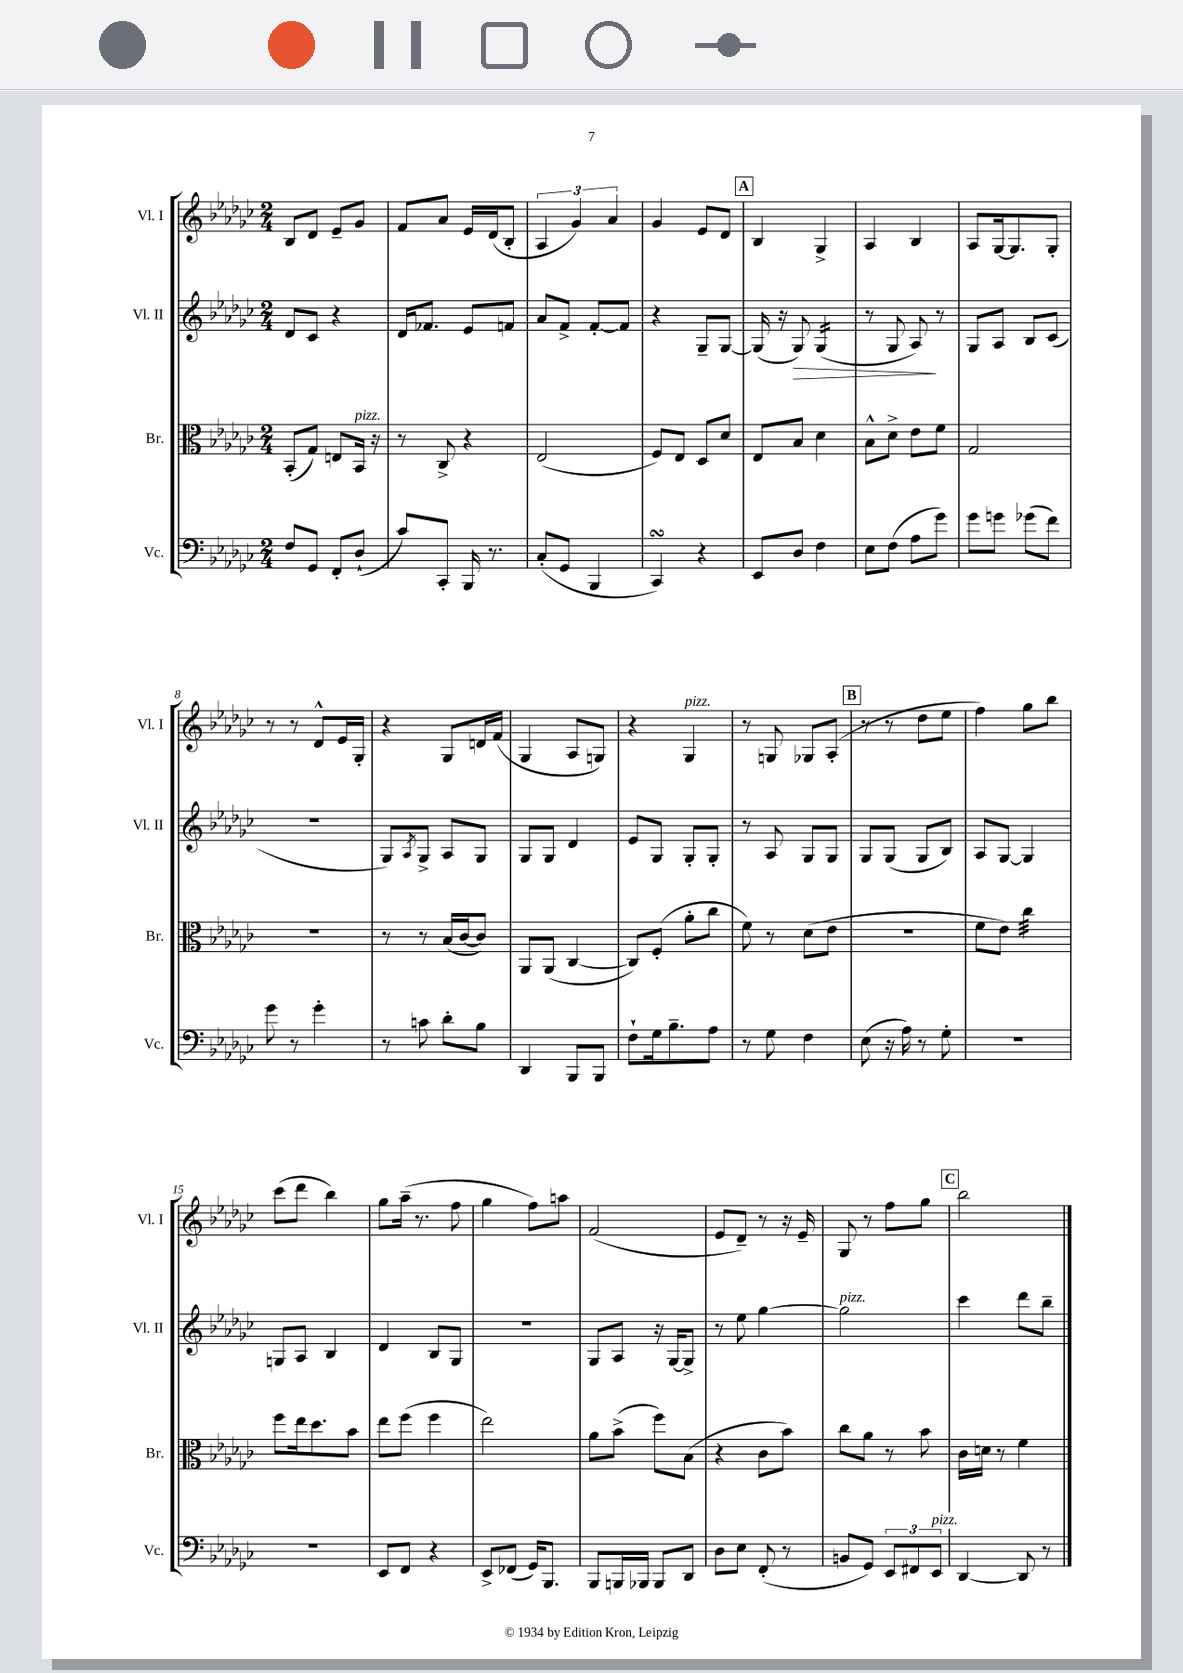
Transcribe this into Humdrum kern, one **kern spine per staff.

**kern	**kern	**kern	**kern
*staff4	*staff3	*staff2	*staff1
*clefF4	*clefC3	*clefG2	*clefG2
*k[b-e-a-d-g-c-]	*k[b-e-a-d-g-c-]	*k[b-e-a-d-g-c-]	*k[b-e-a-d-g-c-]
*M2/4	*M2/4	*M2/4	*M2/4
8F/L	(8BB-'/L	8d-/L	8B-/L
8GG-/J	8G-/J)	8c-/J	8d-/J
8FF'/L	8E/L	4r	8e-~/L
(8D-`/J	16BB-/Jk	.	8g-/J
.	16r	.	.
=	=	=	=
8c-/L)	8r	16d-/LK	8f/L
.	.	8.f-/J	.
8CC-'/J	8C-^/	.	8a-/J
16BBB-/	4r	8e-/L	16e-/LL
8.r	.	.	(16d-/J
.	.	8f/J	8B-'/J
=	=	=	=
(8C-'/L	(2E-/	8a-/L	6A-/
8GG-/J	.	8f^/J	.
.	.	.	6g-/)
4BBB-/	.	[8f'/L	.
.	.	.	6a-/
.	.	8f/]J	.
=	=	=	=
4CC-/)	8F/L)	4r	4g-/
.	8E-/J	.	.
4r	8D-/L	8G-~/L	8e-/L
.	8d-/J	[8G-/J	8d-/J
=	=	=	=
8EE-/L	8E-/L	(16G-/]	4B-/
.	.	16r	.
8D-/J	8B-/J	8G-/)	.
4F\	4d-\	(4G-/	4G-^/
=	=	=	=
8E-\L	8B-^^\L	8r	4A-/
(8F\J	8d-^\J	8G-/	.
8A-\L	8e-\L	8A-/)	4B-/
8g-\J)	8f\J	8r	.
=	=	=	=
8g-\L	2G-/	8G-/L	8A-/L
8g\J	.	8A-/J	[16G-/k
.	.	.	8.G-/]
(8g-\L	.	8B-/L	.
8f\J)	.	(8c-/J	8G-'/J
=	=	=	=
8g-\	2r	2r	8r
8r	.	.	8r
4g-'\	.	.	8d-^^/L
.	.	.	16e-/L
.	.	.	16G-'/JJ
=	=	=	=
8r	8r	8G-/L)	4r
.	.	8qA-/	.
8c\	8r	8G-^/J	.
8d-'\L	(16B-/LL	8A-/L	8G-/L
.	[16c-/J	.	.
8B-\J	8c-/]J)	8G-/J	16d/L
.	.	.	(16f/JJ
=	=	=	=
4DD-/	8AA-/L	8G-/L	4G-/
.	(8AA-/J	8G-/J	.
8BBB-/L	[4C-/	4d-/	8A-/L
8BBB-/J	.	.	8G/J)
=	=	=	=
8F`\L	8C-/]L)	8e-/L	4r
16G-\k	(8F'/J	8G-/J	.
8.B-~\	.	.	.
.	8a-'\L	8G-'/L	4G-/
8A-\J	8cc-\J	8G-'/J	.
=	=	=	=
8r	8f\)	8r	8r
8G-\	8r	8A-/	8G/
4F\	(8d-\L	8G-/L	8G-/L
.	8e-\J	8G-/J	(8A-'/J
=	=	=	=
(8E-\	2r	8G-/L	8r
16r	.	(8G-/J	8r
16A-\)	.	.	.
8r	.	8G-/L	8dd-\L
8G-'\	.	8B-/J)	8ee-\J
=	=	=	=
2r	8f\L	8A-/L	4ff\)
.	8e-\J)	[8G-/J	.
.	4cc-\	4G-/]	8gg-\L
.	.	.	8bb-\J
=	=	=	=
2r	8ff\L	8G/L	(8ccc-\L
.	16ee-\k	8A-/J	8ddd-\J
.	8.dd-\	.	.
.	.	4B-/	4bb-\)
.	8b-\J	.	.
=	=	=	=
8EE-/L	8ee-\L	4d-/	8gg-\L
8FF/J	(8ff\J	.	(16aa-~\Jk
.	.	.	8.r
4r	4ff\	8B-/L	.
.	.	8G-/J	8ff\
=	=	=	=
8EE-^/L	2ee-\)	2r	4gg-\
(8FF-/J	.	.	.
16GG-/LK)	.	.	8ff\L)
8.BBB-/J	.	.	.
.	.	.	8aa\J
=	=	=	=
8BBB-/L	8a-\L	8G-/L	(2f/
16BBB/L	(8b-^\J	8A-/J	.
16BBB-/JJ	.	.	.
8BBB-/L	8ff\L)	16r	.
.	.	[16G-/LK	.
8DD-/J	(8B-\J	8G-^/]J	.
=	=	=	=
8D-\L	4r	8r	8e-/L
8E-\J	.	8ee-\	8d-~/J)
(8FF'/	8c-\L	[4gg-\	8r
8r	8b-\J)	.	16r
.	.	.	16e-~/
=	=	=	=
8BB/L	8cc-\L	2gg-\]	8G-/
8GG-/J)	8a-\J	.	8r
12EE-/L	8r	.	8ff\L
12FF#/	.	.	.
.	8b-\	.	8gg-\J
12EE-/J	.	.	.
=	=	=	=
[4DD-/	16c-\LL	4ccc-\	2bb-\
.	16d\JJ	.	.
.	8r	.	.
8DD-/]	4f\	8ddd-\L	.
8r	.	8bb-~\J	.
==	==	==	==
*-	*-	*-	*-
